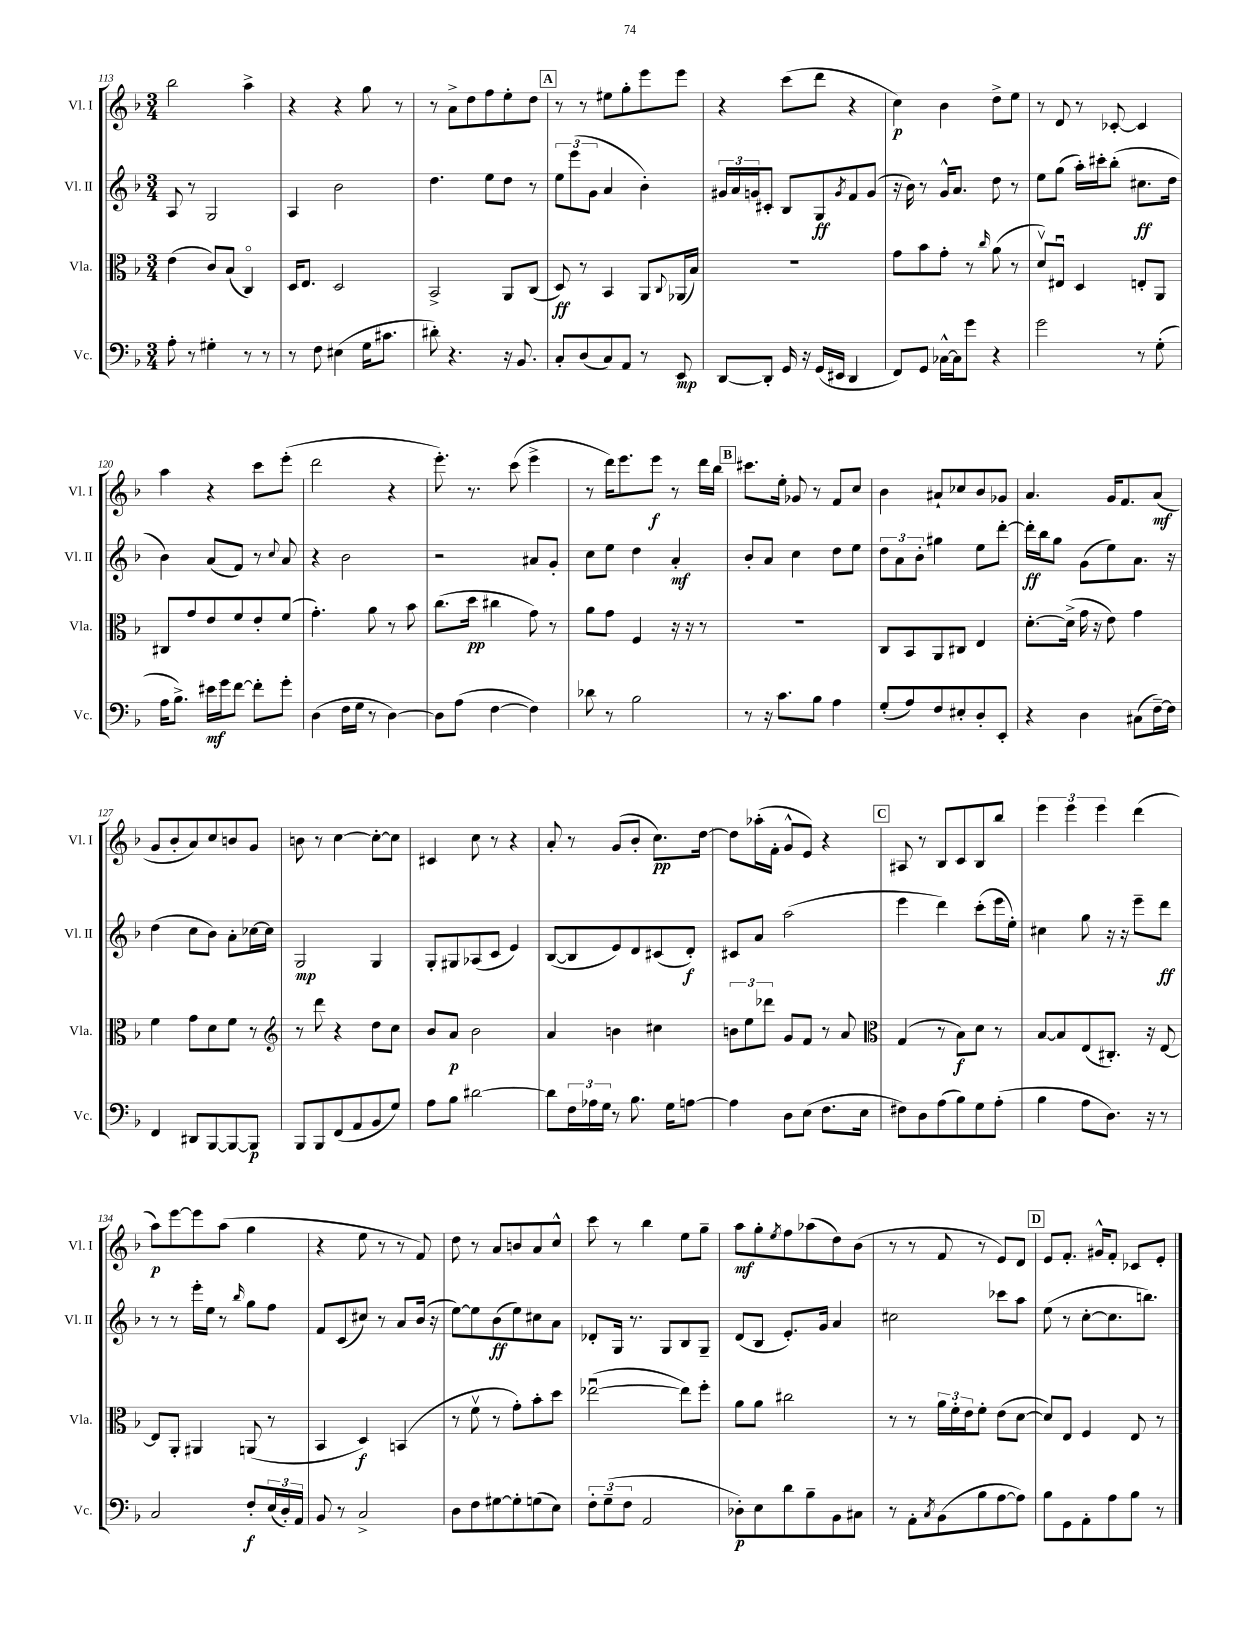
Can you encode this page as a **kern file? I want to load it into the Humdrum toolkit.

**kern	**kern	**kern	**kern
*staff4	*staff3	*staff2	*staff1
*clefF4	*clefC3	*clefG2	*clefG2
*k[b-]	*k[b-]	*k[b-]	*k[b-]
*M3/4	*M3/4	*M3/4	*M3/4
8A'	(4e	8A	2bb-
8r	.	8r	.
4G#'	8c)	2G	.
.	(8B-	.	.
8r	4Co)	.	4aa^
8r	.	.	.
=	=	=	=
8r	16D	4A	4r
.	8.E	.	.
8F	.	.	.
(4E#	2D	2b-	4r
16G	.	.	8gg
8.c#	.	.	.
.	.	.	8r
=	=	=	=
8d#')	2BB-^	4.dd	8r
4.r	.	.	8a^
.	.	.	8dd
.	.	8ee	8ff
16r	8AA	8dd	8ee'
8.BB-	.	.	.
.	(8C	8r	8dd
=	=	=	=
8C'	8D)	12ee	8r
.	.	(12eee	.
(8D	8r	.	8r
.	.	12g	.
8C)	4BB-	4a	8ee#
8AA	.	.	8gg'
8r	8AA	4b-')	8eee
.	8qqC	.	.
8EE	(16AA-	.	8eee
.	16B-)	.	.
=	=	=	=
[8DD	2.r	24g#	4r
.	.	24a	.
.	.	24g	.
8DD']	.	8c#'	.
16GG	.	8B-	(8ccc
16r	.	.	.
(16GG	.	8G	8ddd
16EE#	.	.	.
.	.	8qg	.
4DD	.	8f	4r
.	.	(8g	.
=	=	=	=
8FF)	8g	16r	4cc)
.	.	16b-)	.
8GG	8b-	8r	.
[16C-^^	8g'	16g^^	4b-
16C-]	.	8.a	.
8g	8r	.	.
.	16qqcc	.	.
4r	(8a	8dd	8dd^
.	8r	8r	8ee
=	=	=	=
2g	8dv)	8ee	8r
.	8E#u	(8gg	8d
.	4D	16aa')	8r
.	.	16ccc#'	.
.	.	(8bb-'	[8c-'
8r	8E'	8.cc#	4c-]
(8G'	8AA	.	.
.	.	16dd	.
=	=	=	=
16A	8C#	4b-)	4aa
8.B-^)	.	.	.
.	8g	.	.
16e#	8e	(8a	4r
16g	.	.	.
[8f	8f	8f)	.
8f']	8e'	8r	8ccc
.	.	8qqcc	.
8g'	(8f	8a	(8eee'
=	=	=	=
(4D	4.g')	4r	2ddd
16F	.	2b-	.
16G	.	.	.
8r	8a	.	.
[4D)	8r	.	4r
.	8b-	.	.
=	=	=	=
8D]	(8.cc	2r	8.eee')
(8A	.	.	.
.	16dd	.	8.r
[4F	4cc#	.	.
.	.	.	(8ccc
4F])	8g)	8a#	4eee^
.	8r	8g'	.
=	=	=	=
8d-	8a	8cc	8r
8r	8g	8ee	16ddd)
.	.	.	8.eee
2B-	4F	4dd	.
.	.	.	8eee
.	16r	4a'	8r
.	16r	.	.
.	8r	.	16ddd
.	.	.	16bb-
=	=	=	=
8r	2.r	8b-'	8.ccc#
16r	.	8a	.
8.c	.	.	16ee'
.	.	4cc	8g-
8B-	.	.	8r
4A	.	8dd	8f
.	.	8ee	8cc
=	=	=	=
(8G'	8C	12dd	4b-
.	.	12a	.
8A)	8BB-	.	.
.	.	12b-'	.
8F	8AA	4gg#	8a#`
8E#'	8C#	.	8cc-
8D'	4E	8ee	8b-
8EE'	.	[8ddd'	8g-
=	=	=	=
4r	[8.d'	16ddd']	4.a
.	.	16bb-	.
.	.	8gg	.
.	(16d^]	.	.
4D	16g	(8g	.
.	16r	.	.
.	8e)	8ee)	16g
.	.	.	8.f
(8C#	4g	8.a	.
[16F~)	.	.	(8a
16F]	.	16r	.
=	=	=	=
4FF	4f	(4dd	8g
.	.	.	8b-'
8DD#	8g	8cc	8a)
[8BBB-	8d	8b-)	8cc
8BBB-_	8f	8a'	8b
8BBB-]	8r	[16cc-	8g
.	.	16cc-]	.
=	=	=	=
*	*clefG2	*	*
8BBB-	8r	2G	8b
8BBB-	8ddd	.	8r
(8FF	4r	.	[4cc
8AA	.	.	.
8BB-	8dd	4G	8cc'_
8G)	8cc	.	8cc]
=	=	=	=
8A	8b-	8G'	4c#
8B-	8a	8G#	.
[2d#	2b-	(8A-	8cc
.	.	8c	8r
.	.	4e)	4r
=	=	=	=
8d#]	4a	([8B-	8a'
24F	.	8B-]	8r
24A-	.	.	.
24G	.	.	.
8r	4b	8e)	(8g
8.B-	.	8d	8b-'
.	4cc#	(8c#	8.cc)
16G	.	.	.
[8A	.	8d')	.
.	.	.	[16dd
=	=	=	=
4A]	12b	8c#	8dd]
.	12ee	.	.
.	.	8a	(16aa-'
.	12ddd-	.	.
.	.	.	16f'
8D	8g	(2aa	8g^^
(8E	8f	.	8e)
8.F	8r	.	4r
.	8a	.	.
16E	.	.	.
=	=	=	=
*	*clefC3	*	*
8F#)	(4G	4eee	8A#
8D	.	.	8r
(8A	8r	4ddd)	8B-
8B-)	8B-)	.	8c
8G	8d	(8ccc'	8B-
(8A'	8r	16eee	8bb-
.	.	16ee')	.
=	=	=	=
4B-	[8B-	4cc#	6eee
.	8B-]	.	.
.	.	.	6eee
8A	(8E	8gg	.
.	.	.	6eee
8.D)	8.C#')	16r	.
.	.	16r	.
.	.	8eee~	(4ddd
16r	16r	.	.
8r	[8E	8ddd	.
=	=	=	=
2C	8E]	8r	8aa)
.	8AA'	8r	[8eee
.	4AA#	16eee'	8eee]
.	.	16ee	.
.	.	8r	(8aa
.	.	16qqbb-	.
8F'	(8AA	8gg	4gg
(24E	8r	8ff	.
24D')	.	.	.
24AA	.	.	.
=	=	=	=
8BB-	4BB-	8f	4r
8r	.	(8c	.
2C^	4D)	8cc#)	8ee
.	.	8r	8r
.	(4BB	8a	8r
.	.	(16b-	8f)
.	.	16r	.
=	=	=	=
8D	8r	[8ee)	8dd
8F	8fv	8ee]	8r
[8G#	8r	(8b-	8a
8G#']	8g')	8ee)	8b
(8G	8b-'	8cc#	8a
8E)	8dd	8a	8cc^^
=	=	=	=
12F'	([2ee-u	8d-'	8ccc
(12G~	.	.	.
.	.	16G	8r
12F	.	.	.
.	.	8.r	.
2AA	.	.	4bb-
.	.	8G	.
.	8ee-])	8B-	8ee
.	8ff'	8G~	8gg~
=	=	=	=
8D-')	8a	(8d	8aa
8E	8a	8B-	8gg'
.	.	.	8qee
8d	2cc#	8.e')	8ff
8B-~	.	.	(8aa-
.	.	16g	.
8BB-	.	4a	8dd)
8C#	.	.	(8b-
=	=	=	=
8r	8r	2cc#	8r
8AA'	8r	.	8r
8qC	.	.	.
(8BB-	24a	.	8f
.	24f'	.	.
.	24e	.	.
8B-	8f'	.	8r
[8A	(8e	8ccc-	8e)
8A])	[8d	8aa	8d
=	=	=	=
8B-	8d])	(8ee	8e
8GG	8E	8r	8.f'
8AA'	4F	[8cc'	.
.	.	.	16g#^^
8A	.	8.cc]	8f'
8B-	8E	.	8c-
.	.	8.bb)	.
8r	8r	.	8e'
==	==	==	==
*-	*-	*-	*-
